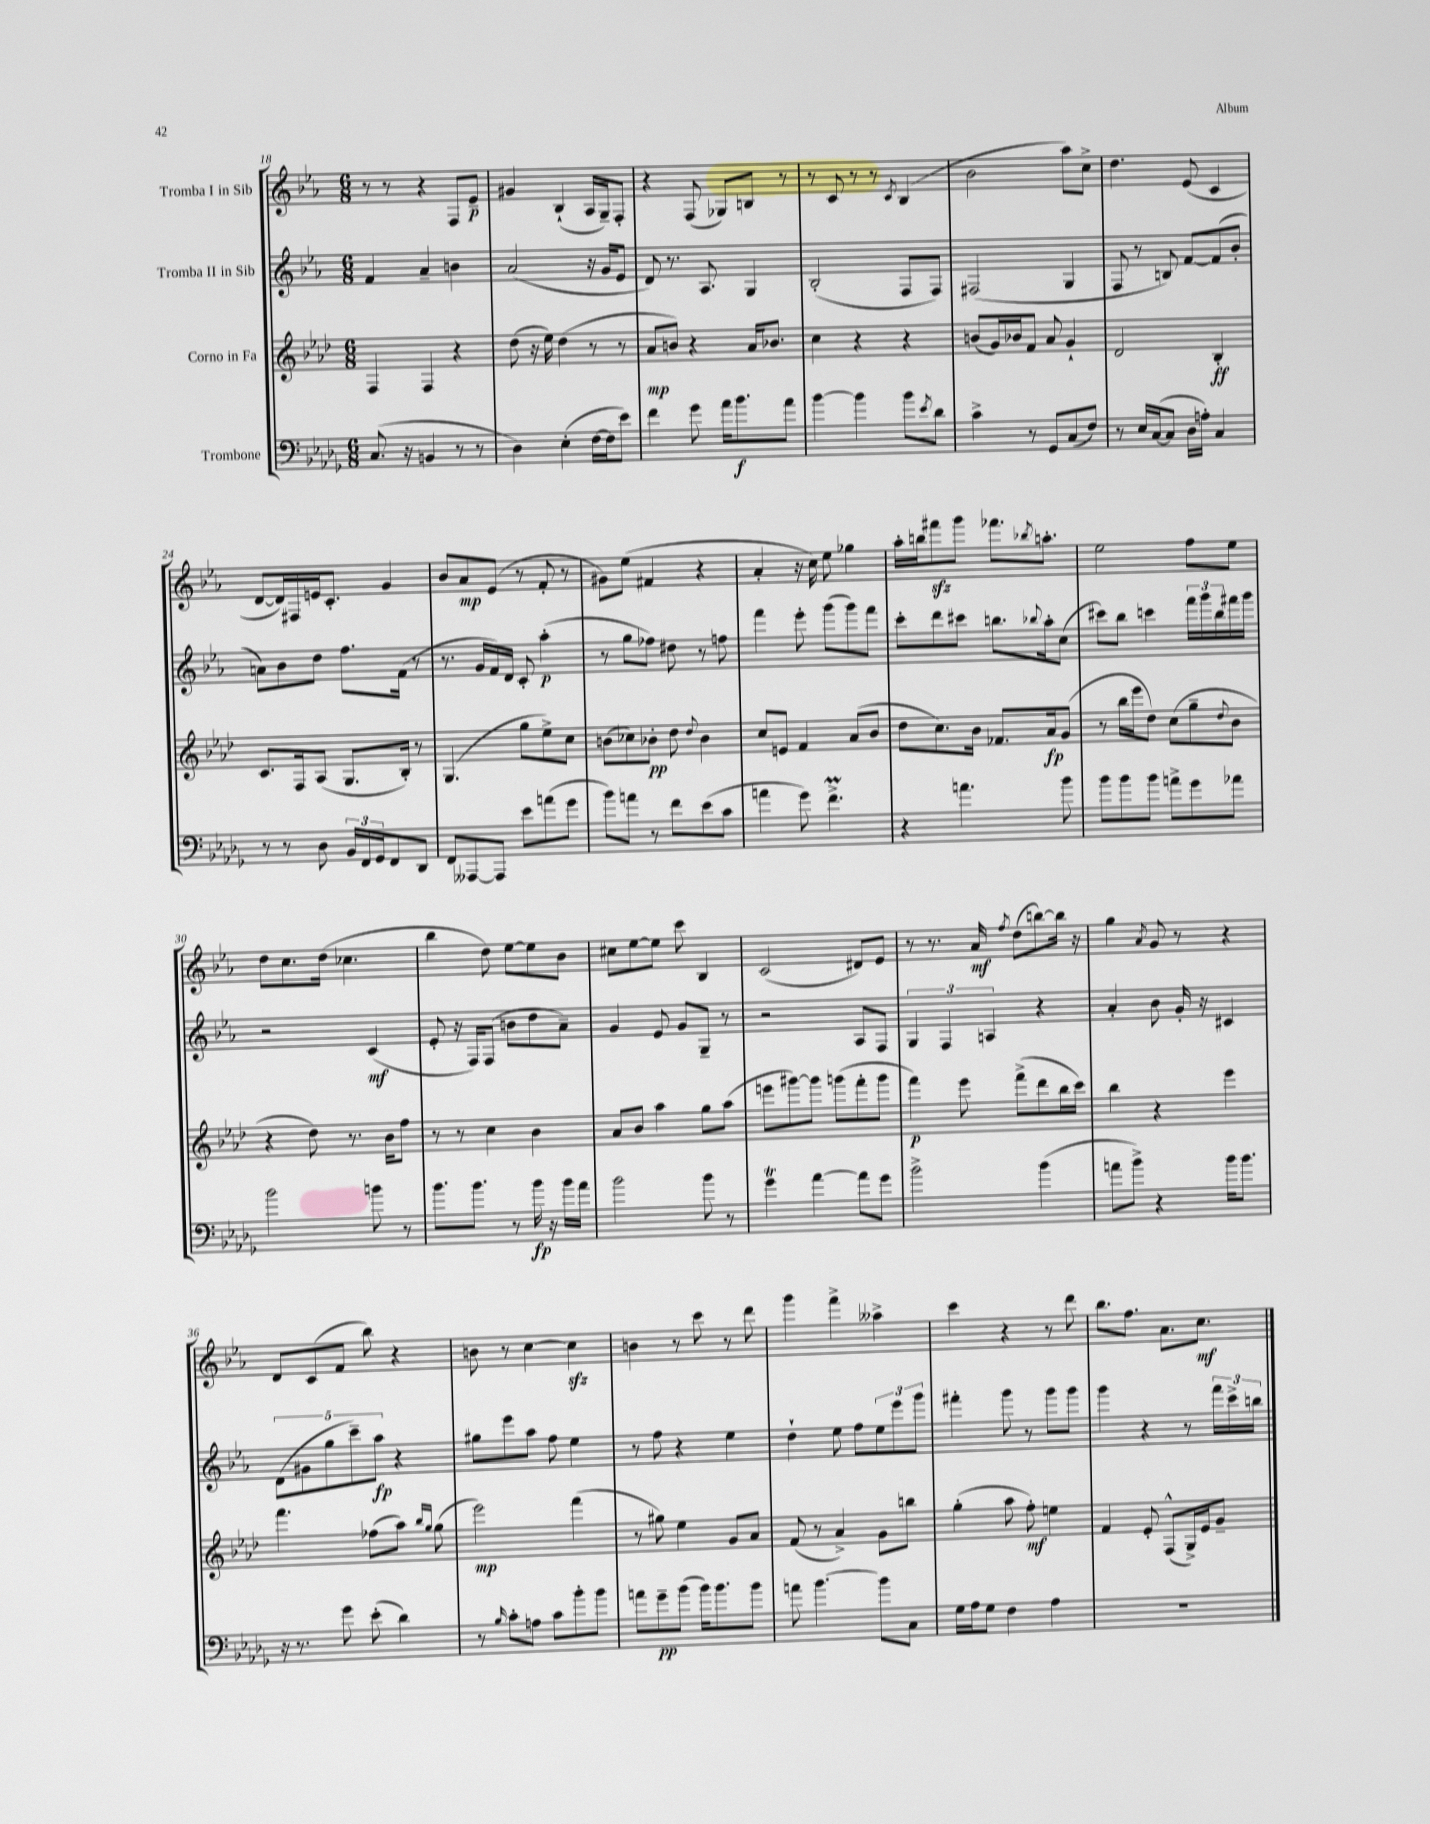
<<
\new StaffGroup <<
\new Staff = "s0" \with { instrumentName = "Tromba I in Sib" } {
    \clef treble \key ees \major \numericTimeSignature \time 6/8
    r8 r8 r4 f8 ees'8--\p |
    gis'4 bes4-!( aes16 g16--) f8-. |
    r4 f8( ges8) b8 r8 |
    r8 c'8 r8 r8 \acciaccatura { c'8 } bes4( |
    bes'2 aes''8) c''8-> |
    d''4. ees'8( c'4 |
    d'8~ d'16) fis16 e'16 c'8.-. g'4 |
    bes'8 aes'8\mp ees'8( r8 f'8-. r8 |
    gis'8) ees''8( fis'4 r4 |
    aes'4-. r16 c''16) ees''8 ges''4 |
    aes''16-. b''16 fis'''8\sfz g'''8 fes'''8. \acciaccatura { bes''8 } a''8.-. |
    ees''2 f''8 ees''8 |
    d''8 c''8. d''16( ces''4. |
    bes''4 d''8) ees''8~ ees''8 bes'8 |
    cis''8 ees''8~ ees''8 c'''8 bes4 |
    c'2( dis'8) ees'8 |
    r8 r8. aes'16\mf \acciaccatura { f''8 } d''8( b''8~) b''16 r16 |
    g''4 \acciaccatura { aes'8 } g'8 r8 r4 |
    d'8 c'8( f'8 bes''8) r4 |
    b'8 r8 c''4~ c''4\sfz |
    b'4 r8 c'''8 r8 d'''8 |
    g'''4 f'''4-> aeses''4-> |
    c'''4 r4 r8 d'''8 |
    bes''8. f''8. aes'8. c''8.\mf \bar "|." |
}
\new Staff = "s1" \with { instrumentName = "Tromba II in Sib" } {
    \clef treble \key ees \major \numericTimeSignature \time 6/8
    f'4 aes'4-- b'4 |
    aes'2( r16 g'16 ees'8 |
    d'8) r8. aes8. g4 |
    bes2-.( f8 f8) |
    fis2( g4 |
    f8 r8 b8) f'8~ f'8( bes'8-. |
    a'8) bes'8 d''8 f''8. f'16( r8 |
    r8. g'16 f'16) d'16 c'8-. aes''4-.\p( |
    r8 g''8 fes''8) dis''8 r8 f''8 |
    f'''4 ees'''8-. g'''8( g'''8) f'''8 |
    c'''8-. d'''8 cis'''8 b''8. \appoggiatura { bes''8 } aes''16-. c''8( |
    cis'''8) bes''8 c'''4 \tuplet 3/2 { f'''16 g'''16 bes''16 } fis'''16 g'''16 |
    r2 c'4\mf( |
    ees'8-. r16 f16) f8( b'8 d''8 aes'8--) |
    g'4 ees'8 g'8 g8-- r8 |
    r2 aes8 f8 |
    \tuplet 3/2 { g4 f4 a4 } r4 |
    aes'4-. bes'8 g'16-. r16 cis'4 |
    \tuplet 5/4 { d'8( gis'8 g''8 c'''8--) aes''8\fp } r4 |
    gis''8 ees'''8 aes''8 f''8 ees''4 |
    r8 f''8 r4 ees''4 |
    d''4-! ees''8 f''8 \tuplet 3/2 { ees''8 ees'''8 g'''8 } |
    fis'''4-. g'''8 r8 g'''8 g'''8 |
    g'''4 r4 r8 \tuplet 3/2 { f'''16 c'''16-> b''16 } \bar "|." |
}
\new Staff = "s2" \with { instrumentName = "Corno in Fa" } {
    \clef treble \key aes \major \numericTimeSignature \time 6/8
    f4 f4 r4 |
    des''8( r16 ees''16) des''4( r8 r8 |
    aes'8\mp b'8) r4 aes'16 bes'8. |
    c''4 r4 r4 |
    b'8( g'16) bes'16 f'8 aes'8 g'4-! |
    des'2 bes4-.\ff |
    c'8. f16 aes8( g8. bes16-.) r8 |
    g4.( g''8 ees''8->) c''8 |
    b'8( ces''8) bes'8-.\pp des''8 \appoggiatura { des''8 } bes'4 |
    c''8 e'8 f'4 aes'8( bes'8 |
    des''8 c''8.) bes'16 fes'8. aes'16\fp g'8( |
    r8 bes''16 ees'''16 des''8) c''8( g''8-- \appoggiatura { des''8 } bes'8 |
    r4 des''8) r8. bes'16 f''8 |
    r8 r8 c''4 bes'4 |
    aes'8 bes'8 aes''4 g''8 aes''8( |
    e'''8 gis'''8~) gis'''8 g'''8( f'''8-. g'''8 |
    f'''4\p) ees'''8 f'''8->( des'''8 bes''16 c'''16) |
    bes''4 r4 ees'''4 |
    f'''4. fes''8( aes''8) \grace { bes''16 g''16 } g''8( |
    ees'''2\mp) f'''4( |
    r8 gis''8) ees''4 g'8 aes'8 |
    f'8( r8 aes'4->) g'8 b''8 |
    g''4-.( aes''8 f''8-.\mf) e''4 |
    f'4 ees'8-. f8-^( g16->) ees'16 g'8-- \bar "|." |
}
\new Staff = "s3" \with { instrumentName = "Trombone" } {
    \clef bass \key des \major \numericTimeSignature \time 6/8
    c8.( r16 b,4 r8 r8 |
    des4) ees4-.( f16~ f16 ees'8) |
    f'4 ges'8 aes'16 bes'8.\f aes'8 |
    bes'4~ bes'4 bes'8 \acciaccatura { ees'8 } des'8 |
    c'4-> r8 ges,8 c8( f8) |
    r8 ees16 c16~( c8 des16 a16-.) c4 |
    r8 r8 des8 \tuplet 3/2 { bes,16 f,16 ges,16 } f,8 des,8 |
    f,8 aeses,,8~ aeses,,8 ees'8 a'8( ges'8 |
    bes'8) a'8 r8 f'8 ees'8( c'8 |
    a'4 ges'8) f'4.->\prall |
    r4 a'4. bes'8 |
    bes'8 bes'8 bes'8 a'8-> ges'8 aes'8 |
    bes'2 b'8 r8 |
    bes'8. bes'8. r8 bes'16\fp r16 bes'16 aes'16 |
    bes'2 bes'8 r8 |
    ges'4\trill aes'4~ aes'8 ges'8 |
    bes'2-> bes'4( |
    a'8 bes'8->) r4 bes'16 bes'8. |
    r16 r8. ges'8 ees'8-.( des'4) |
    r8 \grace { bes16 } c'8-. a8 c'8 bes'8-. bes'8 |
    a'8 ges'8--\pp bes'8( bes'16) bes'8. bes'8 |
    a'8 bes'4.~ bes'8 c8 |
    ges16 aes16 ges8 f4 aes4 |
    R2. \bar "|." |
}
>>
>>
\layout { \context { \Score currentBarNumber = #18 } }
